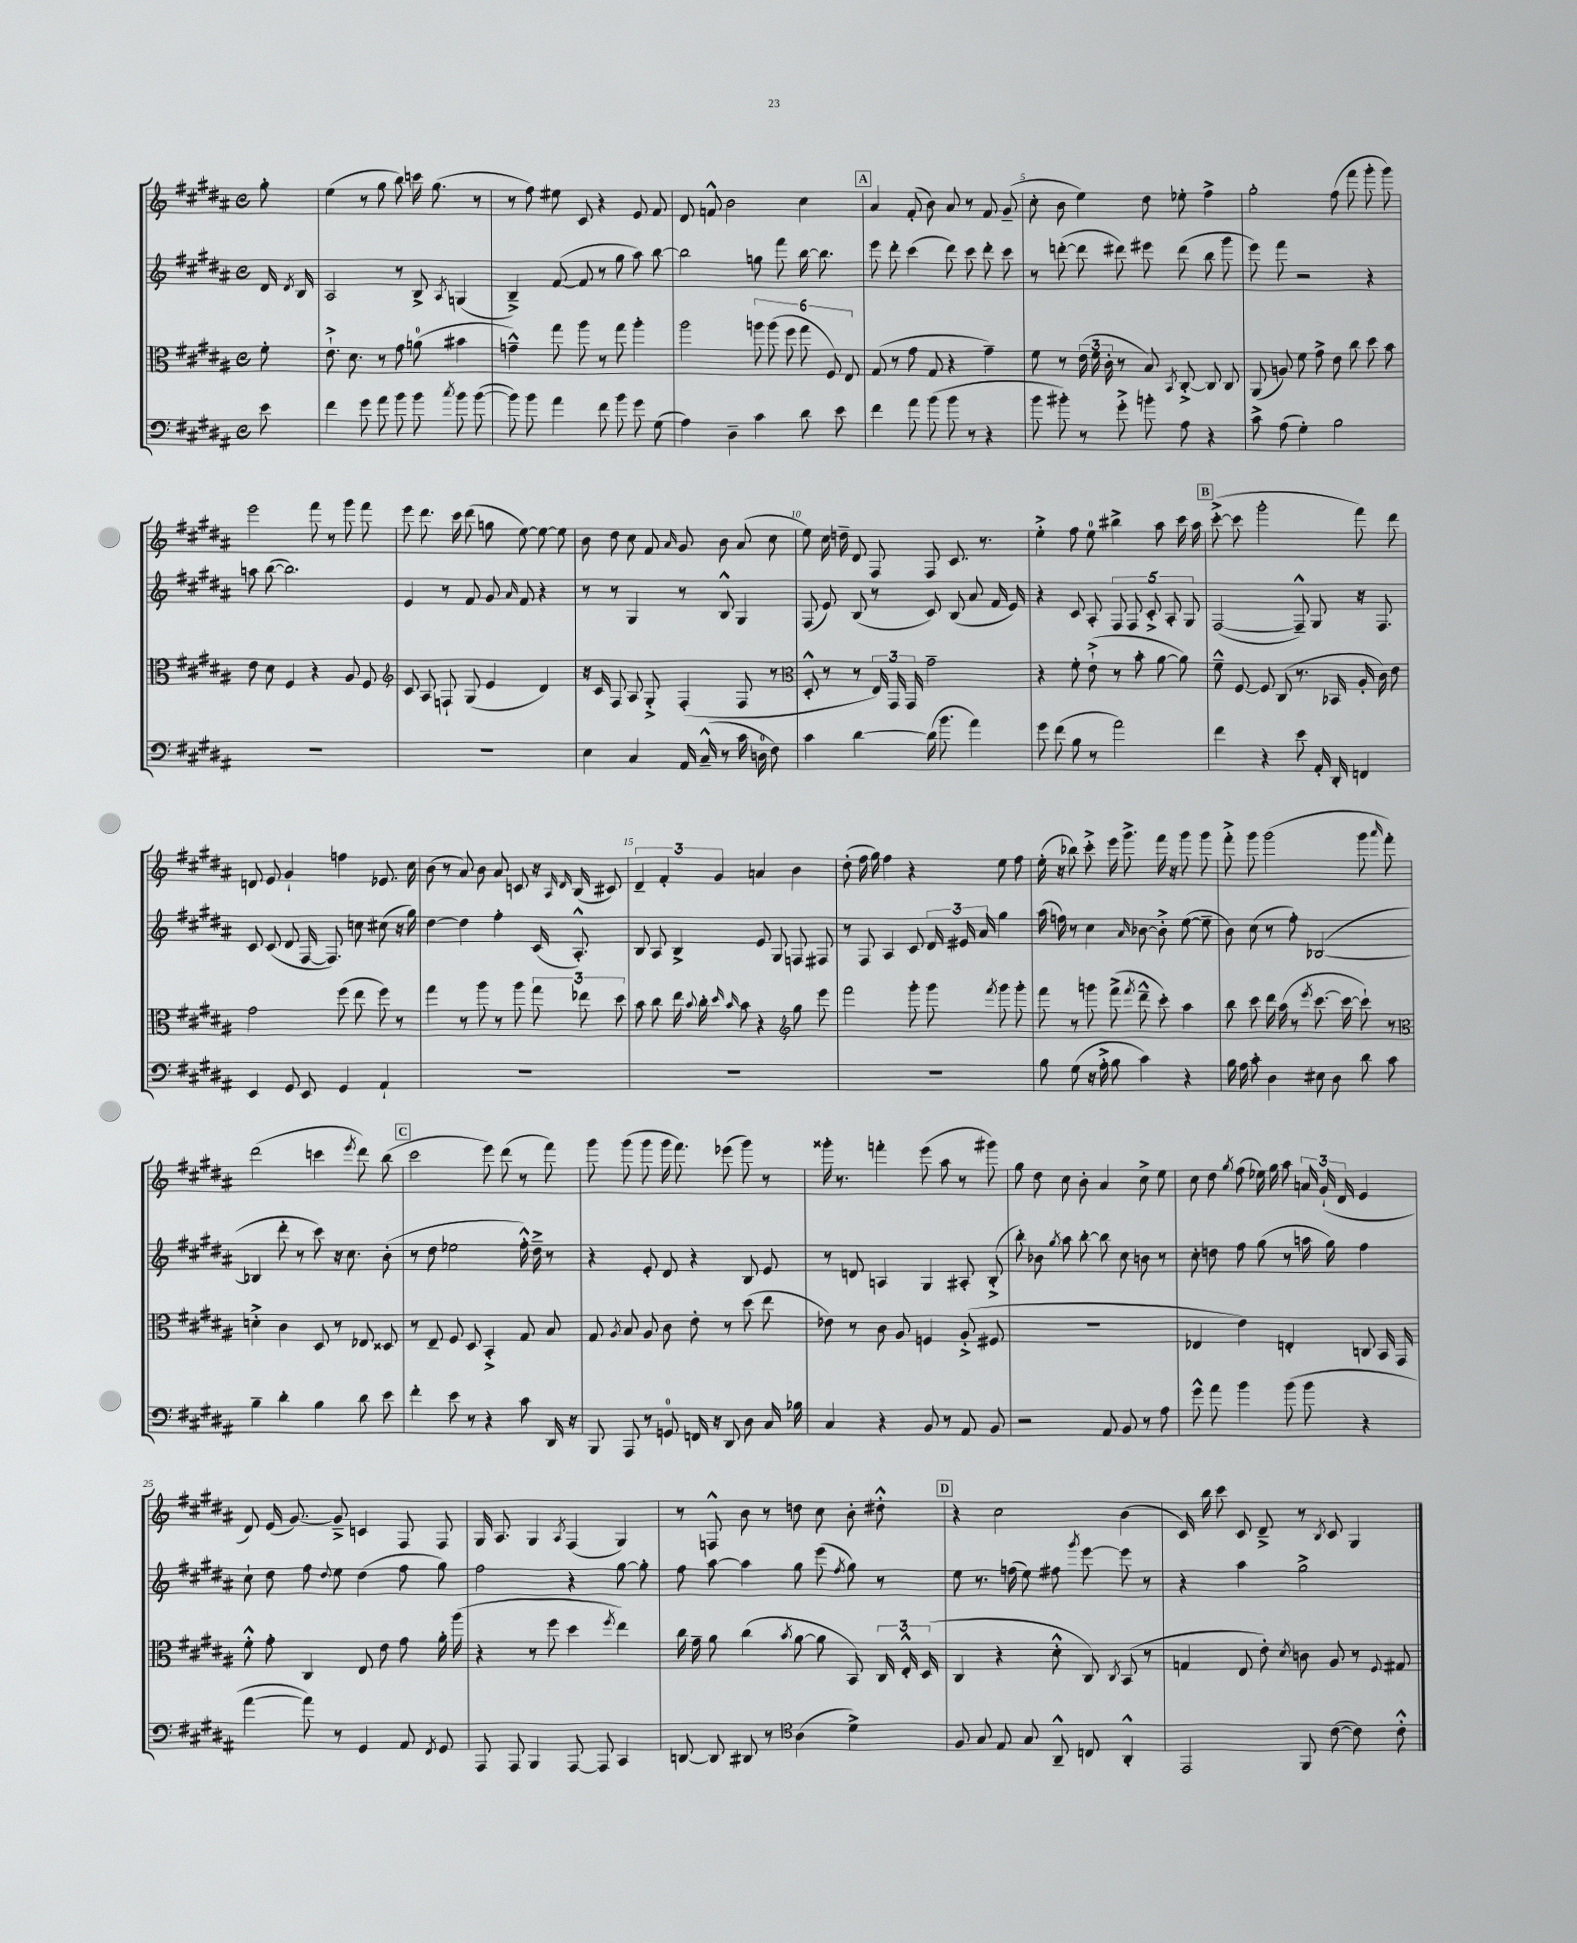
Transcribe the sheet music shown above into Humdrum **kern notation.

**kern	**kern	**kern	**kern
*staff4	*staff3	*staff2	*staff1
*clefF4	*clefC3	*clefG2	*clefG2
*k[f#c#g#d#a#]	*k[f#c#g#d#a#]	*k[f#c#g#d#a#]	*k[f#c#g#d#a#]
*M4/4	*M4/4	*M4/4	*M4/4
*met(c)	*met(c)	*met(c)	*met(c)
8e\	8f#'\	16d#/	8gg#'\
.	.	8qd#/	.
.	.	16B/	.
=	=	=	=
4f#\	8.e`^\	2A#/	(4ee\
.	8.d#\	.	.
8g#\	.	.	8r
8a#\	8r	.	8gg#\
8b\	8g#\	8r	8bb\)
8b\	(8a\	8B^/	16ccc\
.	.	.	(8.gg#\
8qcc#/	.	8qA#/	.
8b\	4b#\	(4G/	.
([8b\	.	.	8r
=	=	=	=
8b\])	4g~^^\)	4B~^/)	8r
8b\	.	.	8ff#\)
4a#\	8gg#\	([8f#/	8ee#\
.	8aa#\	8f#/]	8c#/
8f#\	8r	8r	4r
8b\	8gg#\	8gg#\	.
8g#\	4aa#'\	8aa#\)	8e/
(8G#\	.	[8bb\	8f#/
=	=	=	=
4A#\)	2aa#\	2bb\]	8d#/
.	.	.	8f^^/
4D#~\	.	.	2b\
4c#\	12aa\	8gg\	.
.	(12aa\	.	.
.	.	8fff#\	.
.	12ff#\	.	.
8d#\	12gg#\	[16bb\	4cc#\
.	.	8.bb\]	.
.	12F#/)	.	.
8e\	.	.	.
.	12E/	.	.
=	=	=	=
4f#\	(8G#/	8eee\	4a#/
.	8r	8ddd#'\	.
8a#\	8g#\	(4ccc#\	(8f#'/
(8b\	8G#/	.	8b\)
8b\	4r	8ddd#\)	8a#/
8r	.	8ccc#\	8r
4r	4g#~\)	8ddd#'\	8f#/
.	.	8ccc#\	(8g#~/
=	=	=	=
8b\	8f#\	8r	8cc#'\
8b#'\)	8r	([8ddd'\	8b\
8r	(24e\	8ddd\]	4ee\)
.	24f#\	.	.
.	24c#'\	.	.
8g#'^\	8r	8ddd#\)	.
8b'\	8B/)	8eee#\	8dd#\
.	8qBB/	.	.
8A#\	[8C#'^/	(8ddd#\	8ee-'\
4r	8C#/]	8bb\	4ff#^\
.	8C#/	8ggg#\	.
=	=	=	=
8c#^\	(8AA#/	8eee\)	2gg#'\
(8A#\	8A/)	8fff#\	.
4G#'\)	8f#\	2r	.
.	8g#^\	.	.
2B\	8e\	.	(8ff#\
.	8cc#\	.	8fff#\
.	8dd#\	4r	8ggg#'\
.	8b\	.	8ggg#\)
=	=	=	=
1r	8e\	8aa\	2eee\
.	8d#\	([8bb\	.
.	4F#/	2.bb\])	.
.	4r	.	8fff#\
.	.	.	8r
.	8A#/	.	8ggg#\
.	8F#/	.	8fff#\
=	=	=	=
*	*clefG2	*	*
1r	8c#/	4e/	8eee\
.	8A#/	.	8.ddd#\
.	8F`/	8r	.
.	.	.	16ccc#\
.	(8G#/	8f#/	(8ddd#\
.	4e/	8g#/	8gg\
.	.	16qqa#/	.
.	.	8f#/	[8ee\)
.	4d#/)	4r	8ee\_
.	.	.	8ee\]
=	=	=	=
4E\	16r	8r	8b\
.	16c#/	.	.
.	8F#/	8r	8dd#\
4C#/	8A#/	4G#/	8cc#\
.	8G#'^/	.	8f#/
.	.	.	16qqa#/
16AA#/	(4F#'/	8r	8g#/
(16C#~^^/	.	.	.
8r	.	8B^^/	8b\
16c#\	8F#/	4G#/	(8a#/
16D\	.	.	.
8F#\)	8r	.	8cc#\
=	=	=	=
*	*clefC3	*	*
4c#\	8D#'^^/	(8F#/	8ee\)
.	8r	8e/)	16cc#\
.	.	.	16dd~\
[4d#\	8r	(8B/	8d#/
.	24E/)	8r	8F#/
.	24GG#/	.	.
.	24GG#/	.	.
(16d#\]	2g#~\	8c#/)	8F#/
8.b\	.	.	.
.	.	(8B/	8.c#/
4a#\)	.	8a#/	.
.	.	.	8.r
.	.	16f#/	.
.	.	16e/)	.
=	=	=	=
8g#\	4r	4r	4ee'^\
(8f#\	.	.	.
8B\	8f#'\	8c#/	8ff#\
8r	(8e`^\	8A#'/	8ee\
2a#\)	8r	10F#/	4bb#^\
.	.	10F#/	.
.	8b'\	.	.
.	.	10c#'^/	.
.	[8a#\	.	8aa#\
.	.	10A#'/	.
.	8a#\])	.	16ccc#\
.	.	10G#/	.
.	.	.	16aa#\
=	=	=	=
4f#\	8f#~^^\	([2F#/	([8ccc#'^\
.	[8F#/	.	8ccc#\]
4r	8F#/]	.	2ggg#'\
.	(8C#/	.	.
8e\	8.r	8F#~^^/])	.
16AA#'/	.	8G#/	.
16DD#'/	16BB-/	.	.
4FF/	16A#'/	16r	8fff#\)
.	16c#\)	8.F#/	.
.	8e\	.	8ddd#\
=	=	=	=
4EE/	2g#\	8c#/	8d/
.	.	(8c#/	8e/
8GG#/	.	8d#/	4g#`/
8EE/	.	[16F#/	.
.	.	8.F#/])	.
4GG#/	(8ff#\	.	4ff\
.	8ee\	8cc\	.
4AA#`/	8ff#\)	(8cc#\	8.e-/
.	8r	16r	.
.	.	16gg#\)	16cc#\
=	=	=	=
1r	4gg#\	[4dd#\	(8b\
.	.	.	8r
.	8r	4dd#\]	8a#/)
.	8aa#\	.	8b\
.	8r	4ff#'\	8a#/
.	8aa#\	.	8c/
.	12gg#\	(16c#/	16r
.	.	.	16qqA#/
.	.	.	16qqd#/
.	.	8.A#'^^/)	(16B/
.	12ee-\	.	.
.	.	.	8c#/)
.	12dd#\	.	.
=	=	=	=
1r	8b\	8B/	6d#~/
.	8cc#\	8A#/	.
.	.	.	6f#'/
.	16ee\	4B^/	.
.	8qqb/	.	.
.	16cc#'\	.	.
.	.	.	6g#/
.	16qqdd#/	.	.
.	16qqb/	.	.
.	8b\	.	.
.	4r	8e/	4a/
.	.	8G#/	.
*	*clefG2	*	*
.	8gg#\	8F/	4b\
.	8eee\	8F#/	.
=	=	=	=
1r	2fff#\	8r	(8dd#'\
.	.	8F#/	16ff#\
.	.	.	16gg#\)
.	.	4A#/	4ff#\
.	8ggg#'\	8c#/	4r
.	8ggg#\	24d#/	.
.	.	24e#/	.
.	.	24a#/	.
.	8qfff#/	.	.
.	8ggg#\	4gg#\	8ee\
.	8ggg#'\	.	8ff#\
=	=	=	=
8B\	8fff#\	(16aa#\	(16ee'\
.	.	16ff\)	16r
(8G#\	8r	8r	8bb-\)
16r	8ggg\	4cc#\	8ccc#'^\
16A#'^\	.	.	.
8B\	(8fff#^\	.	16eee\
.	.	.	8.ggg#^\
.	8qfff#/	16qqa#/	.
4c#\)	8ddd#~^^\	[8b-\	.
.	8ccc#'\)	8b-'^\]	16fff#\
.	.	.	16r
4r	4aa#\	([8ee\	8ggg#\
.	.	8ee~\]	8ggg#\
=	=	=	=
16B\	8bb\	8b\)	8fff#'^\
16A#\	.	.	.
8c#'\	8ccc#\	(8cc#\	8ggg#\
4D#\	16ddd#\	8r	(2ggg#\
.	(16aa#\	.	.
.	8r	8ff#'\)	.
.	8qeee/	.	.
8E#\	[8.ccc#\	([2B-/	.
8D#\	.	.	.
.	16ccc#\_	.	.
8d#\	8ccc#`\])	.	8ggg#\
.	.	.	16qqaaa#/
8c#\	8r	.	8fff#'\)
=	=	=	=
*	*clefC3	*	*
4B~\	4d'^\	4B-/]	(2ddd#\
4d#'\	4c#\	8ddd#'\	.
.	.	8r	.
4B\	8D#/	8ccc#\)	4ccc\
.	8r	16r	.
.	.	8.cc#\	.
.	.	.	8qeee/
8d#\	8E-/	.	8ddd#\)
8e\	8D##/	(8b'\	(8bb\
=	=	=	=
4f#'\	8r	8r	2ccc#\
.	8E~/	8dd#\	.
8e\	8F#/	2ee-\	.
8r	8D#/	.	.
4r	4BB'^/	.	8eee\)
.	.	.	(8ddd#\
8c#\	8G#/	16ff#'^^\)	8r
.	.	16dd#~^\	.
16DD#/	8B/	8r	8fff#\)
16r	.	.	.
=	=	=	=
8BBB/	8G#/	4r	8ggg#\
.	8qA#/	.	.
8AAA#/	8B/	.	(8ggg#\
8r	8A#/	8e'/	8ggg#\
8GG/	8c#\	8d#/	16ggg#\
.	.	.	8.fff#\)
16FF/	8e'\	4r	.
16r	.	.	.
8DD#/	8r	.	(8eee-\
8D#\	(8dd#\	8B/	8ggg#\)
16C#/	8ee\	8e/	8r
16B-\	.	.	.
=	=	=	=
4C#/	8e-\)	8r	16ggg##'\
.	.	.	8.r
.	8r	8d/	.
4r	8c#\	4A/	4fff'\
.	8A#/	.	.
8BB/	4F/	4G#/	(8eee\
8r	.	.	8aa#\
8AA#/	(8A#'^/	8A#'/	8r
8BB/	8F#/	(8B'^/	8ggg#\)
=	=	=	=
2r	1r	8bb'\)	8gg#\
.	.	8b-\	8dd#\
.	.	8qgg#/	.
.	.	8aa#\	8cc#\
.	.	[8bb'\	8b'\
8AA#/	.	8bb\]	4a#/
8BB/	.	8cc#\	.
8r	.	8b\	8cc#^\
8A#\	.	8r	8ee\
=	=	=	=
8g#^^\	4E-/	8cc#'\	8cc#\
8a#\	.	8dd\	8dd#\
.	.	.	8qgg#/
4b\	4e\)	8ff#\	(8ff#\
.	.	(8gg#\	16ee-\)
.	.	.	16gg#\
(8b\	4E'/	8r	8aa#\
8b\	.	16aa\	24a/
.	.	.	(24g#`/
.	.	16gg#\)	.
.	.	.	24d#/
4r	8C/	4ff#\	4e/
.	16BB/	.	.
.	16GG#/	.	.
=	=	=	=
[4a#\	8f#'^^\	8cc#`\	8d#/)
.	8g#'\	8dd#\	(16e/
.	.	.	[8.g#/)
8a#\])	4C#/	8ff#\	.
.	.	8qqdd#/	.
8r	.	8ee\	8g#~^/]
4GG#/	8E/	(4dd#\	4c/
.	8e\	.	.
8AA#/	8g#\	8ff#\	8F#/
8qFF#/	.	.	.
8GG#/	16a#'\	8gg#\)	8F#/
.	(16aa#\	.	.
=	=	=	=
8AAA#/	4r	2ff#\	16G#/
.	.	.	8.A#/
8AAA#/	.	.	.
4BBB/	8r	.	4G#/
.	8ff#\	.	.
.	.	.	8qA#/
[8AAA#/	4dd#\	4r	(4F#/
8AAA#/]	.	.	.
.	8qff#/	.	.
4CC#/	4ee\)	[8gg#\	4G#/)
.	.	8gg#'\]	.
=	=	=	=
[8DD/	16cc#\	8ff#\	8r
.	16g#~\	.	.
8DD/]	8a#\	[8aa#\	8F^^/
8DD#/	(4cc#\	4aa#\]	8b\
8r	.	.	8r
*clefC4	*	*	*
.	8qb/	.	.
(4A#\	[8a#\	8gg#\	8dd\
.	8a#\]	(8eee\	8cc#\
.	.	8qff#/	.
4d#^\)	8BB/)	8gg#\)	8b'\
.	24C#/	8r	8dd#'^^\
.	24E'^^/	.	.
.	(24D#/	.	.
=	=	=	=
8F#/	4C#/	8ee\	4r
8G#/	.	8.r	.
8E/	4r	.	2cc#\
.	.	(16ff\	.
8G#/	.	8ee\)	.
8AA#~^^/	8d#'^^\	8ff#\	.
.	.	8qggg#/	.
8C/	8C#/)	[8eee\	.
.	8qC#/	.	.
4AA#'^^/	(8BB/	8eee\]	(4b\
.	8r	8r	.
=	=	=	=
2EE/	4G/	4r	16c#/)
.	.	.	16bb\
.	.	.	8ccc#\
.	8E/	4aa#\	8c#/
.	8e'\)	.	8d#~^/
.	8qd#/	.	.
8FF#/	8c\	2gg#^\	8r
.	.	.	8qB/
([8c#\	8A#/	.	8c#/
8c#\])	8r	.	4G#/
.	8qqF#/	.	.
8c#'^^\	8G#/	.	.
==	==	==	==
*-	*-	*-	*-
